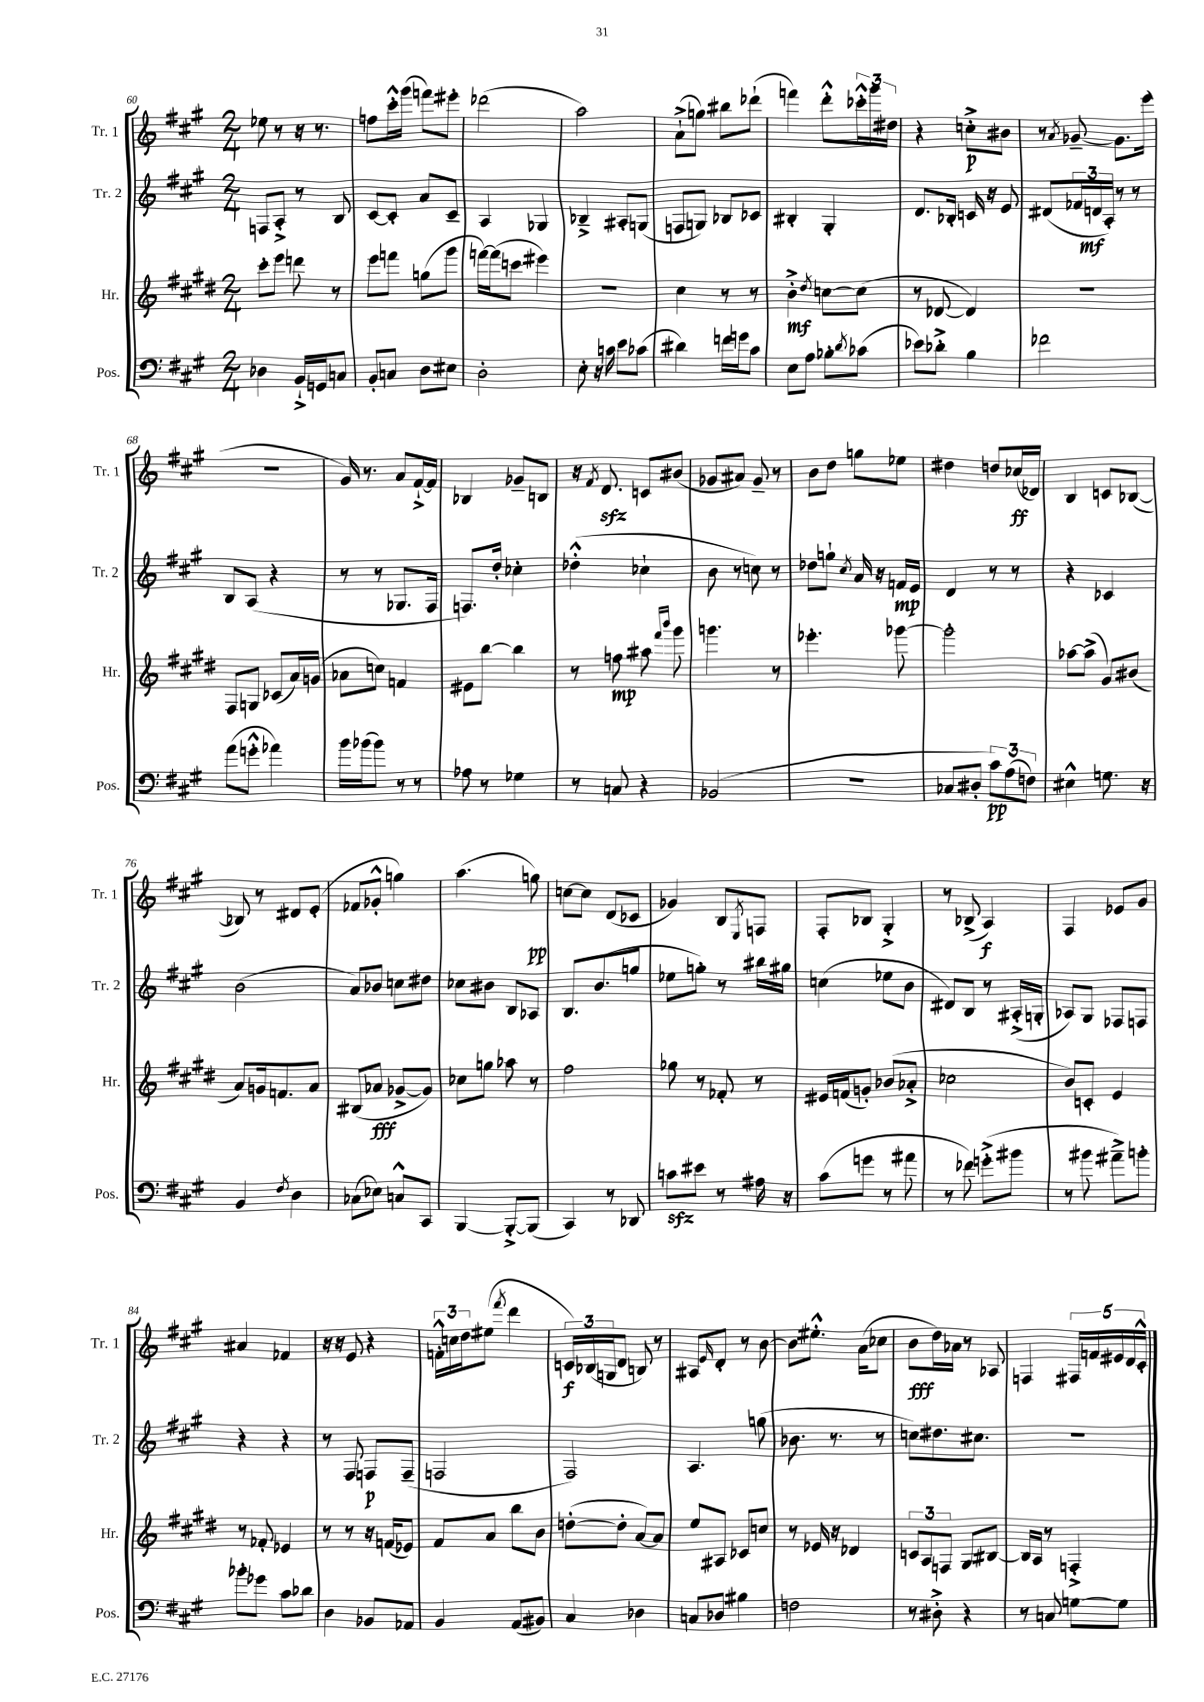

**kern	**kern	**kern	**kern
*staff4	*staff3	*staff2	*staff1
*clefF4	*clefG2	*clefG2	*clefG2
*k[f#c#g#]	*k[f#c#g#d#]	*k[f#c#g#]	*k[f#c#g#]
*M2/4	*M2/4	*M2/4	*M2/4
4D-\	8ccc#'\L	8F/L	8ee-\
.	8eee\J	8A'^/J	8r
16BB`^/LL	8ddd\	8r	16r
16GG/J	.	.	8.r
8C/J	8r	8B/	.
=	=	=	=
8BB'/L	8eee\L	[8c#/L	8ff\L
8C/J	8fff\J	8c#'/]J	16ccc#'^^\L
.	.	.	(16ggg#\JJ
8D\L	(8gg\L	8a/L	8fff\L)
8E#\J	8ggg#\J	8c#~/J	8eee#'\J
=	=	=	=
2D'\	[16fff\LL)	4A/	(2ddd-\
.	(16fff\]J	.	.
.	8ccc\J	.	.
.	4eee#\)	4G-/	.
=	=	=	=
8E'\	2r	4B-~^/	2aa\)
16r	.	.	.
16c\	.	.	.
8e\L	.	8A#'/L	.
(8c-\J	.	(8G/J	.
=	=	=	=
4d#\)	4cc#\	8F/L	(8a`^\L
.	.	8G/J)	8gg\J)
16f\LL	8r	8B-/L	8bb#\L
16g\J	.	.	.
8c#\J	8r	8c-/J	(8ddd-`\J
=	=	=	=
8E\L	4b'^\	4B#'/	4fff\)
8A\J	.	.	.
.	8qdd#/	.	.
8B-'\L	[8cc\L	4G#'/	8ddd'^^\L
8qd/	.	.	.
(8c-\J	(8cc\]J	.	24ccc-'^^\L
.	.	.	24ggg#\
.	.	.	24dd#\JJ
=	=	=	=
8e-\L)	8r	8.d/L	4r
8d-'^\J	[8d-/	.	.
.	.	16B-'/Jk	.
4B\	4d-/])	16c/	8cc'^\L
.	.	16r	.
.	.	8e/	8b#\J
=	=	=	=
2f-\	2r	(8d#/L	8r
.	.	.	8qa/
.	.	24f-/L	[8g-~/
.	.	24d/	.
.	.	24A'/JJ)	.
.	.	8r	8.g-\]L
.	.	8r	.
.	.	.	(16eee\Jk
=	=	=	=
(8a\L	8F#/L	8B/L	2r
8g'^^\J	8G/J	(8A/J	.
4a-\)	(8c-/L	4r	.
.	16a/L)	.	.
.	(16g/JJ	.	.
=	=	=	=
16b\LL	8a-\L	8r	16g#/)
(16b-\J	.	.	8.r
8b-\J)	8cc\J)	8r	.
8r	4f/	8.G-/L	8a/L
8r	.	.	[16f#`^/L
.	.	16F#/Jk	16f#/]JJ
=	=	=	=
8A-\	8e#\L	8.F/L)	4B-/
8r	[8bb\J	.	.
.	.	16dd'/Jk	.
4G-\	4bb\]	4cc-'\	8g-~/L
.	.	.	8B/J
=	=	=	=
8r	8r	(4dd-'^^\	16r
.	.	.	8qf#/
.	.	.	8.d/
8C/	8ff\	.	.
4r	8aa#\	4cc-`\	8c/L
.	16qqfff#/LL	.	.
.	16qqbbb/JJ	.	.
.	8ggg#\	.	(8b#/J
=	=	=	=
(2BB-/	4.ggg\	8b\	8g-/L
.	.	8r	8a#/J)
.	.	8cc\)	8g-~/
.	8r	8r	8r
=	=	=	=
2r	4.eee-'\	8dd-\L	8b\L
.	.	8gg`\J	8dd\J
.	.	8qcc#/	.
.	.	16a/	8gg\L
.	.	16r	.
.	[8ggg-\	16f/LL	8ee-\J
.	.	16e/JJ	.
=	=	=	=
8C-/L	2ggg-'\]	4d/	4dd#\
8D#'/J	.	.	.
12c#\L)	.	8r	8dd/L
(12A\	.	.	.
.	.	8r	(16cc-/L
12F\J)	.	.	.
.	.	.	16d-/JJ)
=	=	=	=
4E#^^\	[8aa-\L	4r	4B/
.	(8aa-^\]J	.	.
8.G\	8g#/L)	4c-/	8c/L
.	(8b#/J	.	([8B-/J
16r	.	.	.
=	=	=	=
4BB/	8a/L)	(2b\	8B-/])
.	16g/k	.	8r
.	8.f/	.	.
8qF#/	.	.	.
4D\	.	.	8d#/L
.	8a/J	.	(8e'/J
=	=	=	=
(8C-\L	(8B#/L	8a/L)	8f-/L
8E-\J)	8a-/J	8b-/J	8g-'^^/J
8C^^/L	[8g-^/L	8cc\L	4gg\)
8CC#/J	8g-/]J)	8dd#\J	.
=	=	=	=
[4BBB/	8cc-\L	8cc-\L	(4.aa\
.	8gg\J	8b#\J	.
8BBB'^/_L	8aa-\	8B/L	.
(8BBB/]J	8r	8A-/J	8gg\)
=	=	=	=
4CC#/)	2ff#\	8.B/L	[8cc\L
.	.	.	8cc\]J
.	.	(8.b/	.
8r	.	.	(8d/L
8DD-/	.	8gg/J	8c-/J
=	=	=	=
8c\L	8gg-\	8ee-\L	4g-/)
8e#\J	8r	8gg'\J)	.
8r	8f-'/	8r	8B/L
.	.	.	8qE/
16A#\	8r	16bb#\LL	8F/J
16r	.	16gg#\JJ	.
=	=	=	=
(8c#\L	16e#/LL	(4cc\	8F#'/L
.	(16f/J	.	.
8g\J	8g'/J)	.	8B-/J
8r	(8b-/L	8ee-\L	4G#'^/
8a#\	8a-'^/J	8b\J	.
=	=	=	=
8r	2cc-\	8d#/L)	8r
8f-\)	.	8B/J	(8B-^/
(8g'^\L	.	8r	4A/)
8b#\J	.	(16A#'^/LL	.
.	.	16G'/JJ	.
=	=	=	=
8r	8b/L)	8A-/L)	4F#/
8b#\	8c'/J	8G#/J	.
8a#~^\L)	4e/	8F-/L	8e-/L
8b'\J	.	8F/J	8g#/J
=	=	=	=
8b-'\L	8r	4r	4a#/
8g-\J	8f-'/	.	.
8c#\L	4e-/	4r	4f-/
8d-\J	.	.	.
=	=	=	=
4D\	8r	8r	16r
.	.	.	16r
.	8r	8F#/	8e/
8BB-/L	16r	8F/L	4r
.	(16f/LK	.	.
8AA-/J	8e-/J)	(8F~/J	.
=	=	=	=
4BB/	8f#/L	2F/	24f'^^\LL
.	.	.	24cc\
.	.	.	24dd\J
.	8a/J	.	(8ee#\J
.	.	.	8qfff#/
(8AA/L	8bb\L	.	4ddd\
8BB#/J)	8b\J	.	.
=	=	=	=
4C#/	([8dd'\L	2F#/)	24c/LL)
.	.	.	(24B-/
.	.	.	24G/J
.	8dd'\]J	.	8d/J
4D-\	[8a/L)	.	8B/)
.	8a/]J	.	8r
=	=	=	=
8C/L	8ee/L	4.A/	8A#/L
.	.	.	16qqe/
8D-/J	8A#/J	.	8d'/J
4B#\	8c-/L	.	8r
.	8cc/J	(8gg\	[8b\
=	=	=	=
2F\	8r	8.b-\	8b\]L
.	16e-/	.	8.ee#'^^\J
.	16r	8.r	.
.	4d-/	.	.
.	.	.	(16a\LK
.	.	8r	8cc-\J
=	=	=	=
8r	12c/L	8cc\L)	8b\L
.	12A/	.	.
8D#'^\	.	8.dd#\	16dd\L)
.	12F/J	.	.
.	.	.	16a-\JJ
4r	8G#/L	.	8r
.	.	8.cc#\J	.
.	[8B#/J	.	8A-/
=	=	=	=
8r	16B#/]LL	2r	4F/
.	16A/JJ	.	.
8C/	8r	.	.
[8G\L	4F'^/	.	20F#/LL
.	.	.	20f/
.	.	.	20e#/
8G\]J	.	.	.
.	.	.	20d/
.	.	.	20c#'^^/JJ
==	==	==	==
*-	*-	*-	*-
